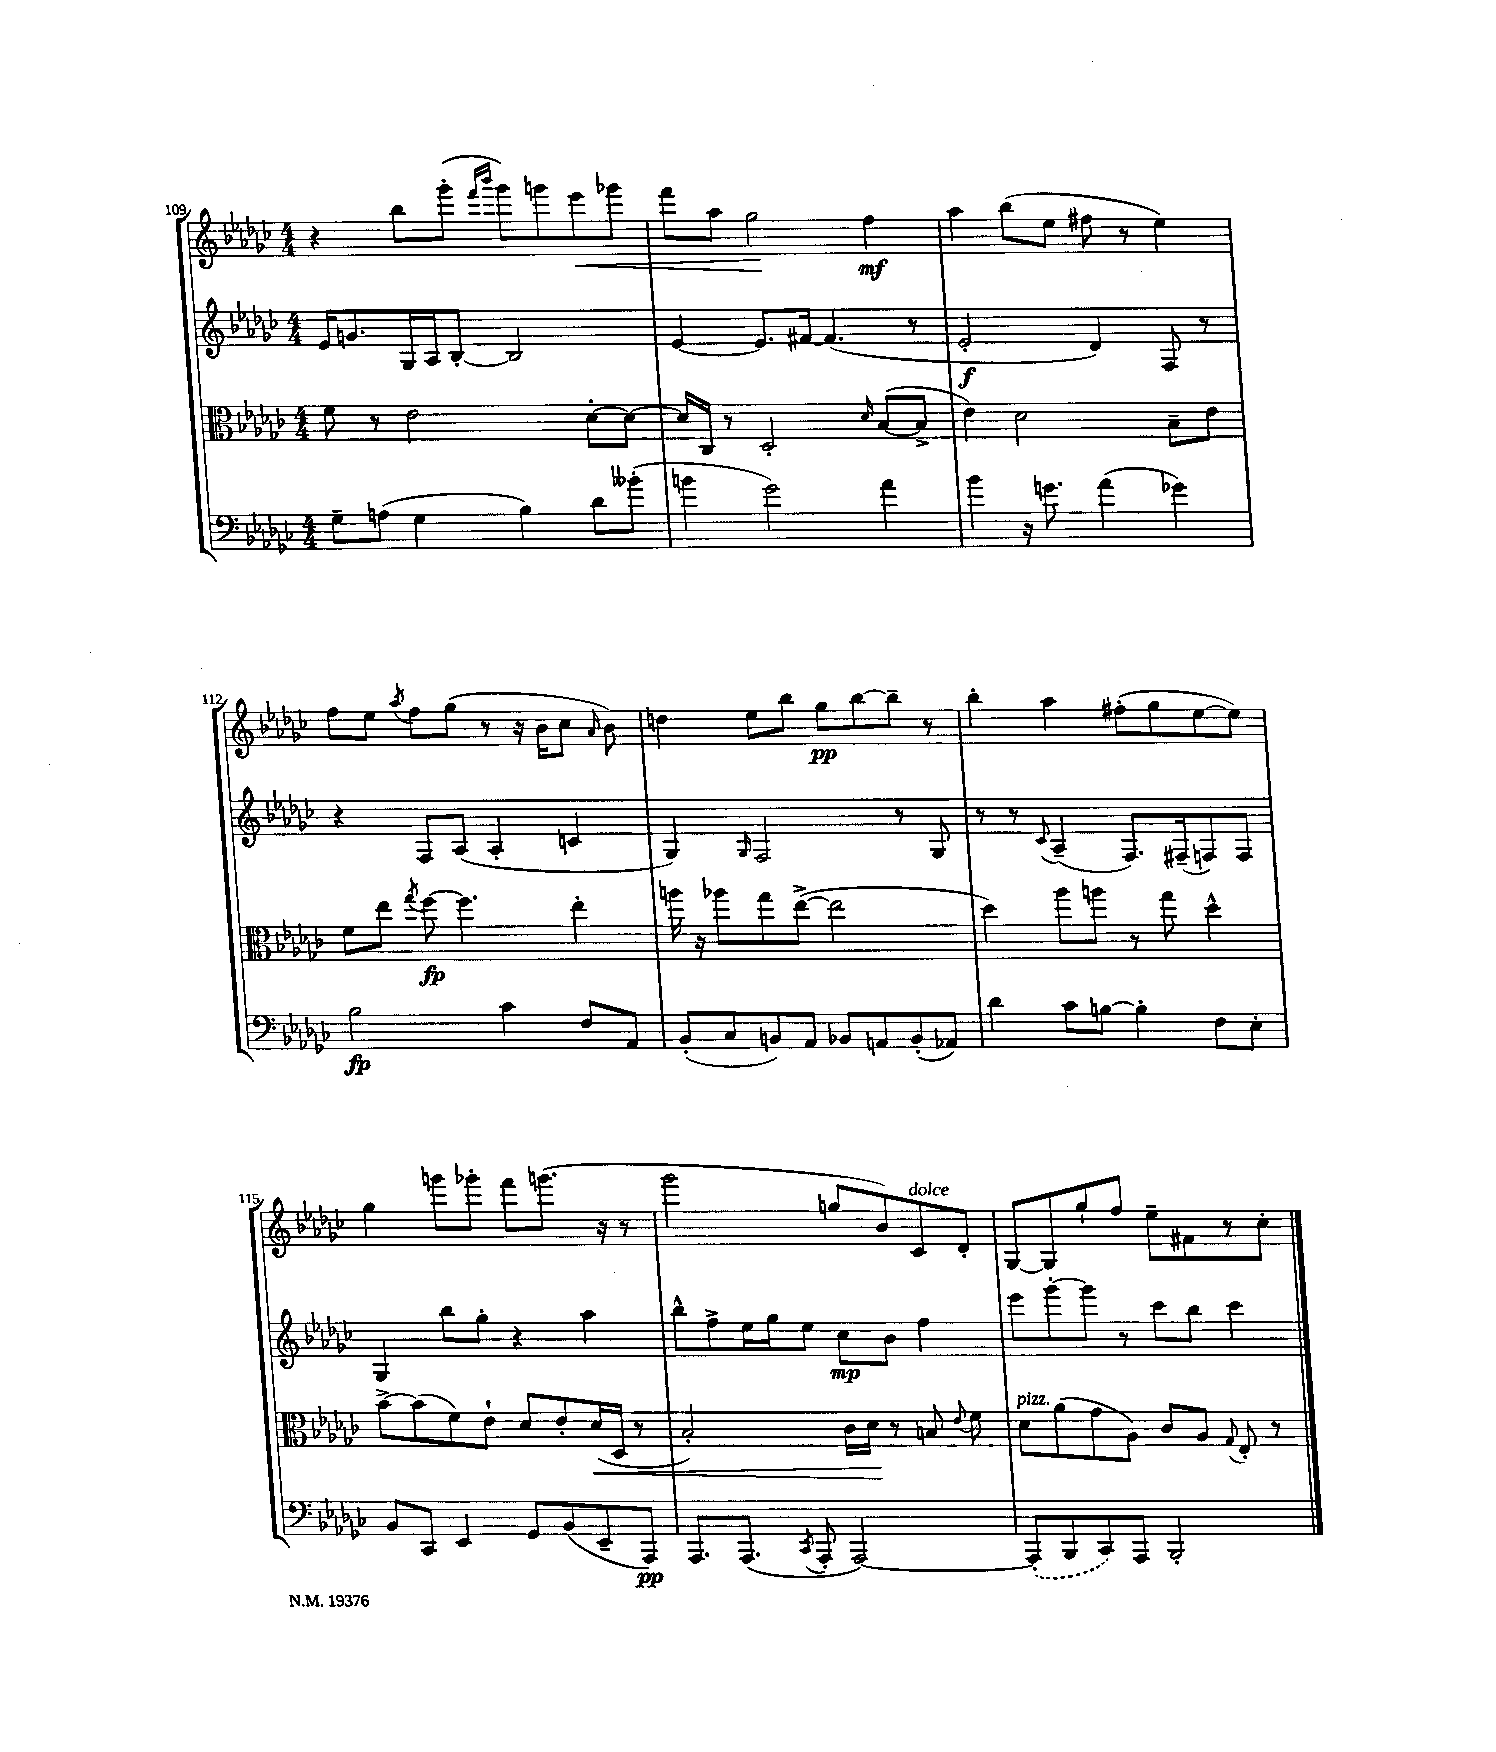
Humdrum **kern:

**kern	**kern	**kern	**kern
*staff4	*staff3	*staff2	*staff1
*clefF4	*clefC3	*clefG2	*clefG2
*k[b-e-a-d-g-c-]	*k[b-e-a-d-g-c-]	*k[b-e-a-d-g-c-]	*k[b-e-a-d-g-c-]
*M4/4	*M4/4	*M4/4	*M4/4
8G-~	8f	16e-	4r
.	.	8.g	.
(8A	8r	.	.
4G-	2e-	16G-	8bb-
.	.	16A-	.
.	.	[8B-'	(8ggg-'
.	.	.	16qqfff
.	.	.	16qqbbb-
4B-)	.	2B-]	8ggg-)
.	.	.	8ggg
8d-	[8d-'	.	8eee-
(8b--'	8d-_	.	8ggg-
=	=	=	=
4b	16d-]	[4e-	8fff
.	16C-	.	.
.	8r	.	8aa-
2g-)	2D-'	8.e-]	2gg-
.	.	[16f#	.
.	.	(4.f#]	.
.	16qqd-	.	.
4a-	([8B-	.	4ff
.	8B-^]	8r	.
=	=	=	=
4b-	4e-)	2e-'	4aa-
16r	2d-	.	(8bb-
8.g	.	.	.
.	.	.	8ee-
(4a-	.	4d-)	8ff#
.	.	.	8r
4g-)	8B-~	8F	4ee-)
.	8e-	8r	.
=	=	=	=
2B-	8f	4r	8ff
.	8ee-	.	8ee-
.	8qgg-	.	8qaa-
.	[8ff	8F	8ff
.	4.ff]	(8A-	(8gg-
4c-	.	4A-'	8r
.	.	.	16r
.	.	.	16b-
8F	4ee-'	4c	8cc-
.	.	.	16qqa-
8AA-	.	.	8b-)
=	=	=	=
(8BB-'	16aa	4G-)	4dd
.	16r	.	.
8C-	8aa-	.	.
.	.	16qqG-	.
8BB)	8gg-	2F	8ee-
8AA-	([8ee-^	.	8bb-
8BB-	2ee-]	.	8gg-
8AA	.	.	[8bb-
(8BB-'	.	8r	8bb-~]
8AA-)	.	8G-	8r
=	=	=	=
4d-	4dd-)	8r	4bb-'
.	.	8r	.
.	.	8qqc-	.
8c-	8aa-	(4A-~	4aa-
[8B	8aa	.	.
4B']	8r	8.F)	(8ff#'
.	8gg-	.	8gg-
.	.	(16F#~	.
8F	4dd-^^	8F)	[8ee-
8E-'	.	8F	8ee-])
=	=	=	=
8BB-	[8b-^	4G-	4gg-
8CC-	(8b-]	.	.
4EE-	8f)	8bb-	8ggg
.	8e-`	8gg-'	8ggg-'
8GG-	8d-	4r	8fff
(8BB-	8e-'	.	(8.ggg
8EE-~	(16d-	4aa-	.
.	16D-	.	16r
8AAA-)	8r	.	8r
=	=	=	=
8.AAA-	2B-')	8bb-^^	2ggg-
.	.	8ff^	.
(8.AAA-	.	.	.
.	.	16ee-	.
.	.	16gg-	.
8qCC-	.	.	.
8AAA-'	.	8ee-	.
[2AAA-)	16c-	8cc-	8gg
.	16d-	.	.
.	8r	8b-	8b-)
.	8B	4ff	8c-
.	8qqe-	.	.
.	8f	.	8d-'
=	=	=	=
(8AAA-']	8d-	8eee-	[8G-
8BBB-	(8a-	[8ggg-'	8G-]
8CC-)	8g-	8ggg-]	8gg-`
8AAA-	8A-)	8r	8ff
2BBB-'	8c-	8ccc-	8ee-~
.	8A-	8bb-	8f#
.	8qqG-	.	.
.	8E-'	4ccc-	8r
.	8r	.	8cc-'
==	==	==	==
*-	*-	*-	*-
